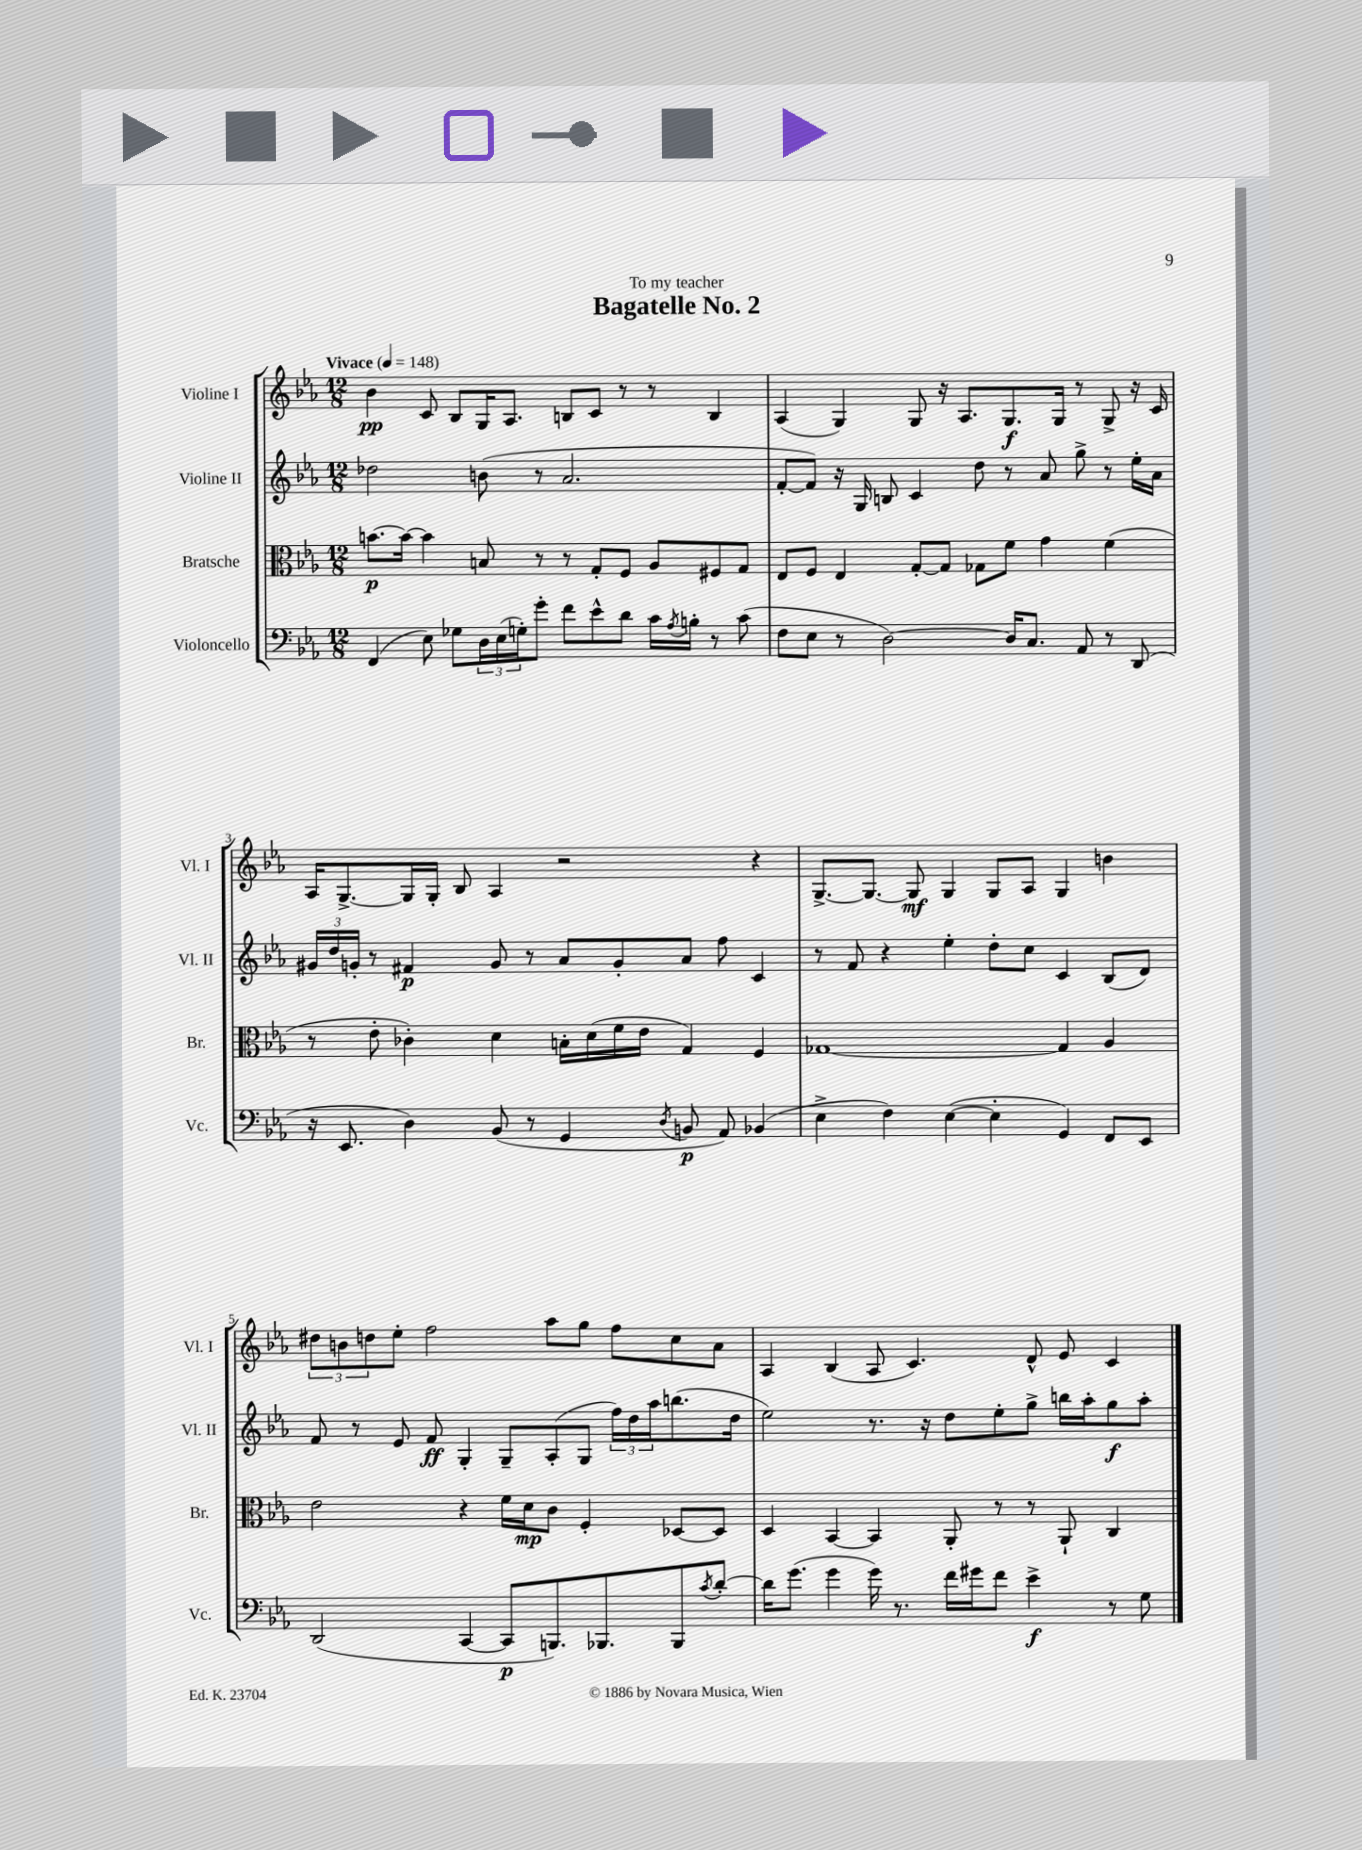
\header { title = "Bagatelle No. 2" dedication = "To my teacher" }
<<
\new StaffGroup <<
\new Staff = "s0" \with { instrumentName = "Violine I" shortInstrumentName = "Vl. I" } {
    \clef treble \key ees \major \numericTimeSignature \time 12/8 \tempo "Vivace" 4 = 148
    bes'4\pp c'8 bes8 g16 aes8. b8 c'8 r8 r8 b4 |
    aes4( g4) g8 r16 aes8. g8.\f g16 r8 g8-> r16 c'16 |
    aes16 g8.~-> g16 g16-. bes8 aes4 r2 r4 |
    g8.~-> g8.~ g8\mf g4 g8 aes8 g4 b'4 |
    \tuplet 3/2 { dis''8 b'8 d''8 } ees''8-. f''2 aes''8 g''8 f''8 c''8 aes'8 |
    aes4 bes4( aes8 c'4.) d'8-^ ees'8 c'4 \bar "|." |
}
\new Staff = "s1" \with { instrumentName = "Violine II" shortInstrumentName = "Vl. II" } {
    \clef treble \key ees \major \numericTimeSignature \time 12/8
    des''2 b'8( r8 aes'2. |
    f'8~-. f'8) r16 g16 b8 c'4 d''8 r8 aes'8 g''8-> r8 ees''16-. aes'16 |
    \tuplet 3/2 { gis'16 d''16 g'16-. } r8 fis'4\p g'8 r8 aes'8 g'8-. aes'8 f''8 c'4 |
    r8 f'8 r4 ees''4-. d''8-. c''8 c'4 bes8( d'8) |
    f'8 r8 ees'8 f'8\ff g4-. g8-- aes8-.( g8 \tuplet 3/2 { f''16) d''16 aes''16 } b''8.( d''16 |
    ees''2) r8. r16 d''8 ees''8-. g''8-> b''16 aes''16-. g''8\f aes''8-. \bar "|." |
}
\new Staff = "s2" \with { instrumentName = "Bratsche" shortInstrumentName = "Br." } {
    \clef alto \key ees \major \numericTimeSignature \time 12/8
    b'8.~\p b'16~ b'4 b8 r8 r8 g8-. f8 aes8 fis8 g8 |
    ees8 f8 ees4 g8~-. g8 ges8 f'8 g'4 f'4( |
    r8 ees'8-. ces'4-.) d'4 b16-. d'16( f'16 ees'16 g4) f4 |
    ges1~ ges4 aes4 |
    ees'2 r4 f'16 d'16\mp c'8 f4-. des8~ des8 |
    d4 bes,4~ bes,4 aes,8-. r8 r8 aes,8-! c4 \bar "|." |
}
\new Staff = "s3" \with { instrumentName = "Violoncello" shortInstrumentName = "Vc." } {
    \clef bass \key ees \major \numericTimeSignature \time 12/8
    f,4( ees8) ges8 \tuplet 3/2 { d16 ees16( g16-.) } g'8-. f'8 ees'8-^ d'8 c'16 \acciaccatura { aes8 } b16-. r8 c'8( |
    f8 ees8 r8 d2~) d16 c8. aes,8 r8 d,8( |
    r16 ees,8. d4) bes,8( r8 g,4 \acciaccatura { d8 } b,8\p aes,8) bes,4( |
    ees4-> f4) ees4~( ees4-. g,4) f,8 ees,8 |
    d,2( c,4~ c,8\p b,,8.) bes,,8. bes,,8 \acciaccatura { c'8 } d'8~-. |
    d'16 g'8.( g'4 g'16) r8. f'16 gis'16 f'8 ees'4->\f r8 g8 \bar "|." |
}
>>
>>
